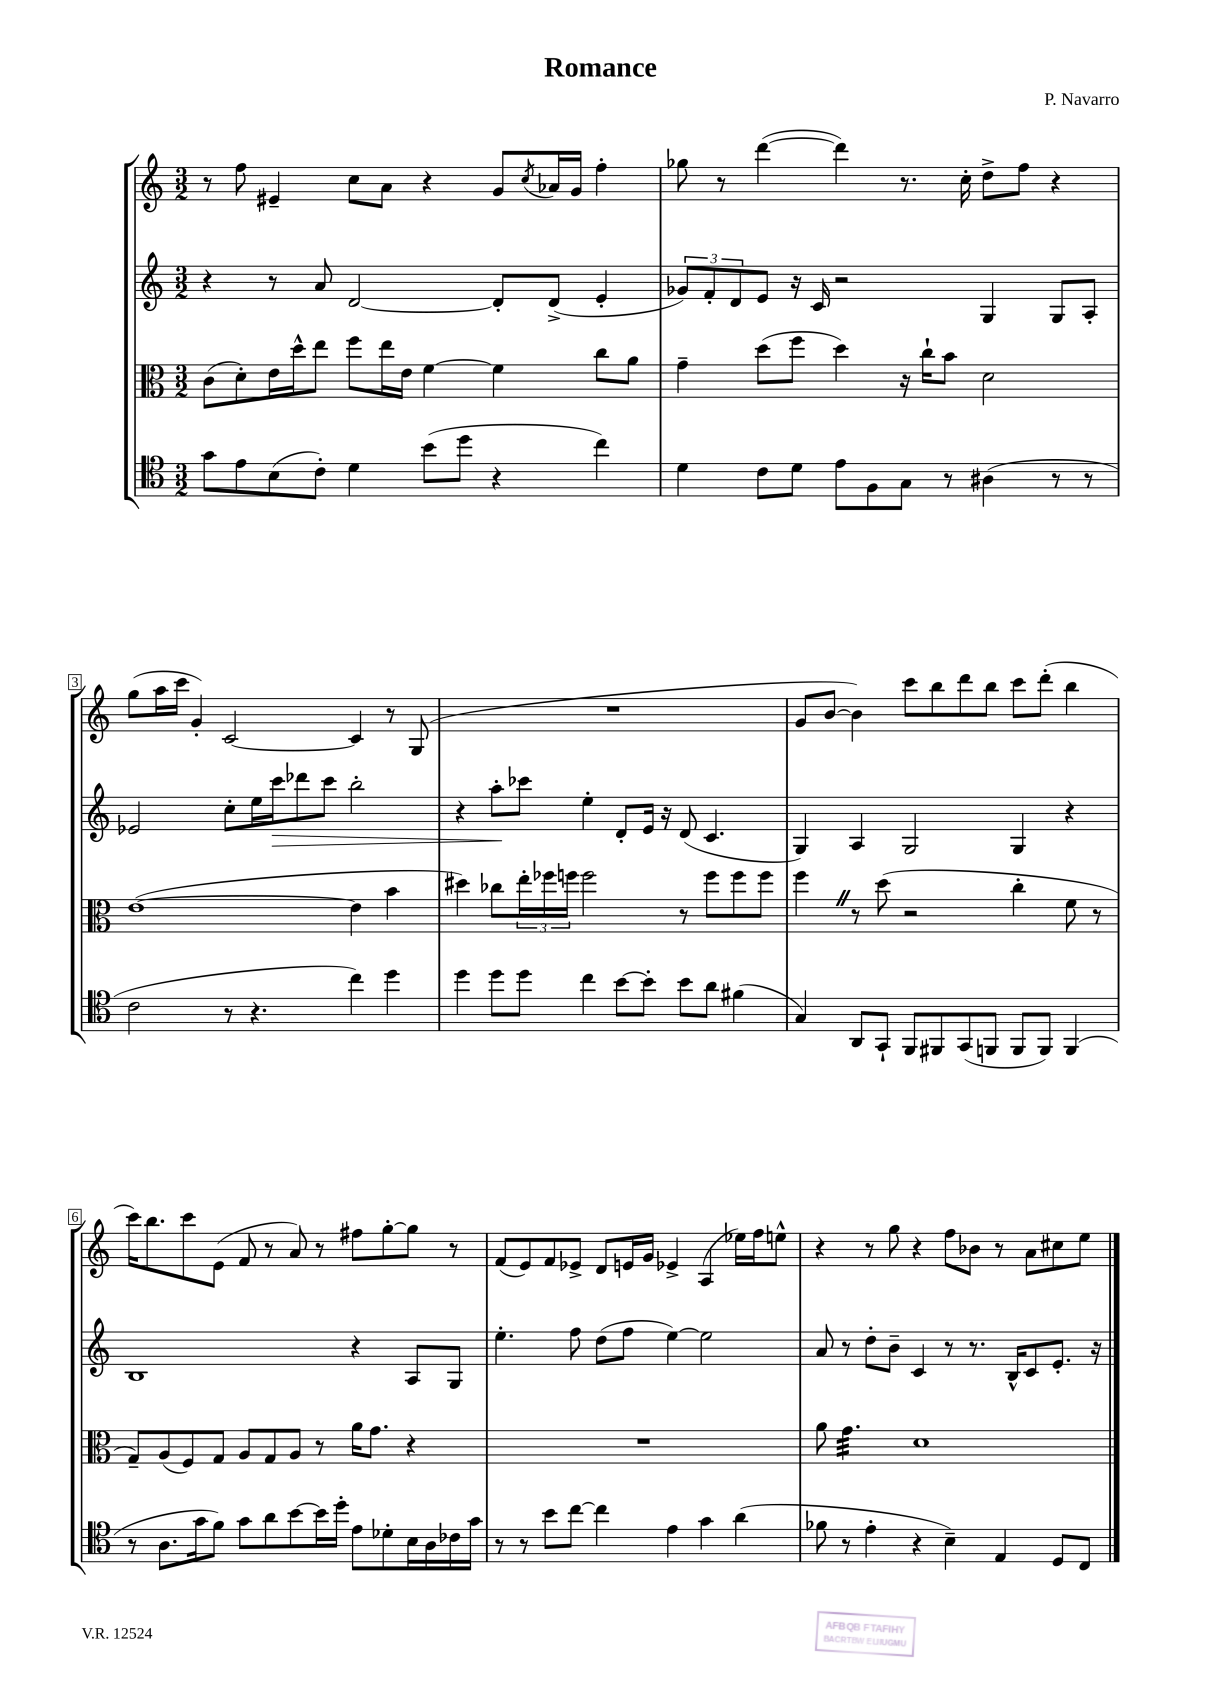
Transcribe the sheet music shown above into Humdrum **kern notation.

**kern	**kern	**kern	**dynam	**kern
*part4	*part3	*part2	*part2	*part1
*staff4	*staff3	*staff2	*staff2	*staff1
*clefC4	*clefC3	*clefG2	*	*clefG2
*k[]	*k[]	*k[]	*	*k[]
*M3/2	*M3/2	*M3/2	*	*M3/2
=1	=1	=1	=1	=1
8g\L	(8c\L	4r	.	8r
8e\	8d'\)	.	.	8ff\
(8B\	16e\L	8r	.	4e#X~/
.	16dd^^\J	.	.	.
8c'\J)	8ee\J	8a/	.	.
4d\	8ff\L	[2d/	.	8cc\L
.	16ee\L	.	.	8a\J
.	16e\JJ	.	.	.
(8b\L	[4f\	.	.	4r
8dd\J	.	.	.	.
4r	4f\]	8d'/L]	.	8g/L
.	.	.	.	8qcc/
.	.	(8d^/J	.	16a-X/L
.	.	.	.	16g/JJ
4cc\)	8cc\L	4e'/	.	4ff'\
.	8a\J	.	.	.
=2	=2	=2	=2	=2
4d\	4g~\	12g-X/L)	.	8gg-X\
.	.	12f'/	.	.
.	.	.	.	8r
.	.	12d/	.	.
8c\L	(8dd\L	8e/J	.	([4ddd\
8d\J	8ff\J	16r	.	.
.	.	16c/	.	.
8e\L	4dd\)	2r	.	4ddd\])
8F\	.	.	.	.
8G\J	16r	.	.	8.r
.	16cc`\KL	.	.	.
8r	8b\J	.	.	.
.	.	.	.	16cc'\
(4A#X\	2d\	4G/	.	8dd^\L
.	.	.	.	8ff\J
8r	.	8G/L	.	4r
8r	.	8A'/J	.	.
!!LO:LB:g=z
=3	=3	=3	=3	=3
2c\	([1e	2e-X/	.	(8gg\L
.	.	.	.	16aa\L
.	.	.	.	16ccc\JJ
.	.	.	.	4g'/)
8r	.	8cc'\L	.	[2c/
4.r	.	16ee\L	.	.
!	!	!	!LO:HP:b	!
.	.	16ccc\J	>	.
.	.	8ddd-X\	.	.
.	.	8ccc\J	.	.
4cc\)	4e\]	2bb'\	.	4c/]
4dd\	4b\	.	.	8r
.	.	.	.	(8G/
=4	=4	=4	=4	=4
4dd\	4dd#X\)	4r	.	1.r
8dd\L	8cc-X\L	8aa'\L	.	.
8dd\J	24ee'\L	8ccc-X\J	]	.
.	24ff-X\	.	.	.
.	24ffn\JJ	.	.	.
4cc\	2ff\	4ee'\	.	.
[8b\L	.	8d'/L	.	.
8b'\J]	.	16e/Jk	.	.
.	.	16r	.	.
8b\L	8r	(8d/	.	.
8a\J	8ff\L	4.c/	.	.
(4f#X\	8ff\	.	.	.
.	8ff\J	.	.	.
=5	=5	=5	=5	=5
4G/)	4ffZ\	4G/)	.	8g/L
.	.	.	.	[8b/J
8AA/L	8r	4A/	.	4b\])
8GG`/J	(8dd\	.	.	.
8FF/L	2r	2G/	.	8ccc\L
8FF#X/	.	.	.	8bb\
(8GG/	.	.	.	8ddd\
8FFn/J	.	.	.	8bb\J
8FF/L	4cc'\	4G/	.	8ccc\L
8FF/J)	.	.	.	(8ddd'\J
(4FF/	8f\	4r	.	4bb\
.	8r	.	.	.
!!LO:LB:g=z
=6	=6	=6	=6	=6
8r	8G~/L)	1B	.	16ccc\KL)
.	.	.	.	8.bb\
8.A\L	(8A/	.	.	.
.	8F/)	.	.	8ccc\
16g\k	.	.	.	.
8f\J)	8G/J	.	.	(8e\J
8g\L	8A/L	.	.	8f/
8a\	8G/	.	.	8r
[8b\	8A/J	.	.	8a/)
16b\L]	8r	.	.	8r
16dd'\JJ	.	.	.	.
8e\L	16a\KL	4r	.	8ff#X\L
.	8.g\J	.	.	.
8d-X'\	.	.	.	[8gg'\
16B\L	4r	8A/L	.	8gg\J]
16A\	.	.	.	.
16c-X\	.	8G/J	.	8r
16g\JJ	.	.	.	.
=7	=7	=7	=7	=7
8r	1.r	4.ee'\	.	(8f/L
8r	.	.	.	8e/)
8b\L	.	.	.	8f/
[8cc\J	.	8ff\	.	8e-X^/J
4cc\]	.	(8dd\L	.	8d/L
.	.	8ff\J	.	16en/L
.	.	.	.	16g/JJ
4e\	.	[4ee\)	.	4e-X^/
4g\	.	2ee\]	.	(4A/
(4a\	.	.	.	16ee-X\LL)
.	.	.	.	16ff\J
.	.	.	.	8een^^\J
=8	=8	=8	=8	=8
8f-X\	8a\	8a/	.	4r
*	*tremolo	*	*	*
8r	32g\LLL	8r	.	.
.	32g\	.	.	.
.	32g\	.	.	.
.	32g\	.	.	.
4e'\	32g\	8dd'\L	.	8r
.	32g\	.	.	.
.	32g\	.	.	.
.	32g\	.	.	.
.	32g\	8b~\J	.	8gg\
.	32g\	.	.	.
.	32g\	.	.	.
.	32g\JJJ	.	.	.
*	*Xtremolo	*	*	*
4r	1d	4c/	.	4r
4B~\)	.	8r	.	8ff\L
.	.	8.r	.	8b-X\J
4E/	.	.	.	8r
.	.	16B^^/KL	.	.
.	.	8c/	.	8a\L
8D/L	.	8.e'/J	.	8cc#X\
8C/J	.	.	.	8ee\J
.	.	16r	.	.
==	==	==	==	==
*-	*-	*-	*-	*-
